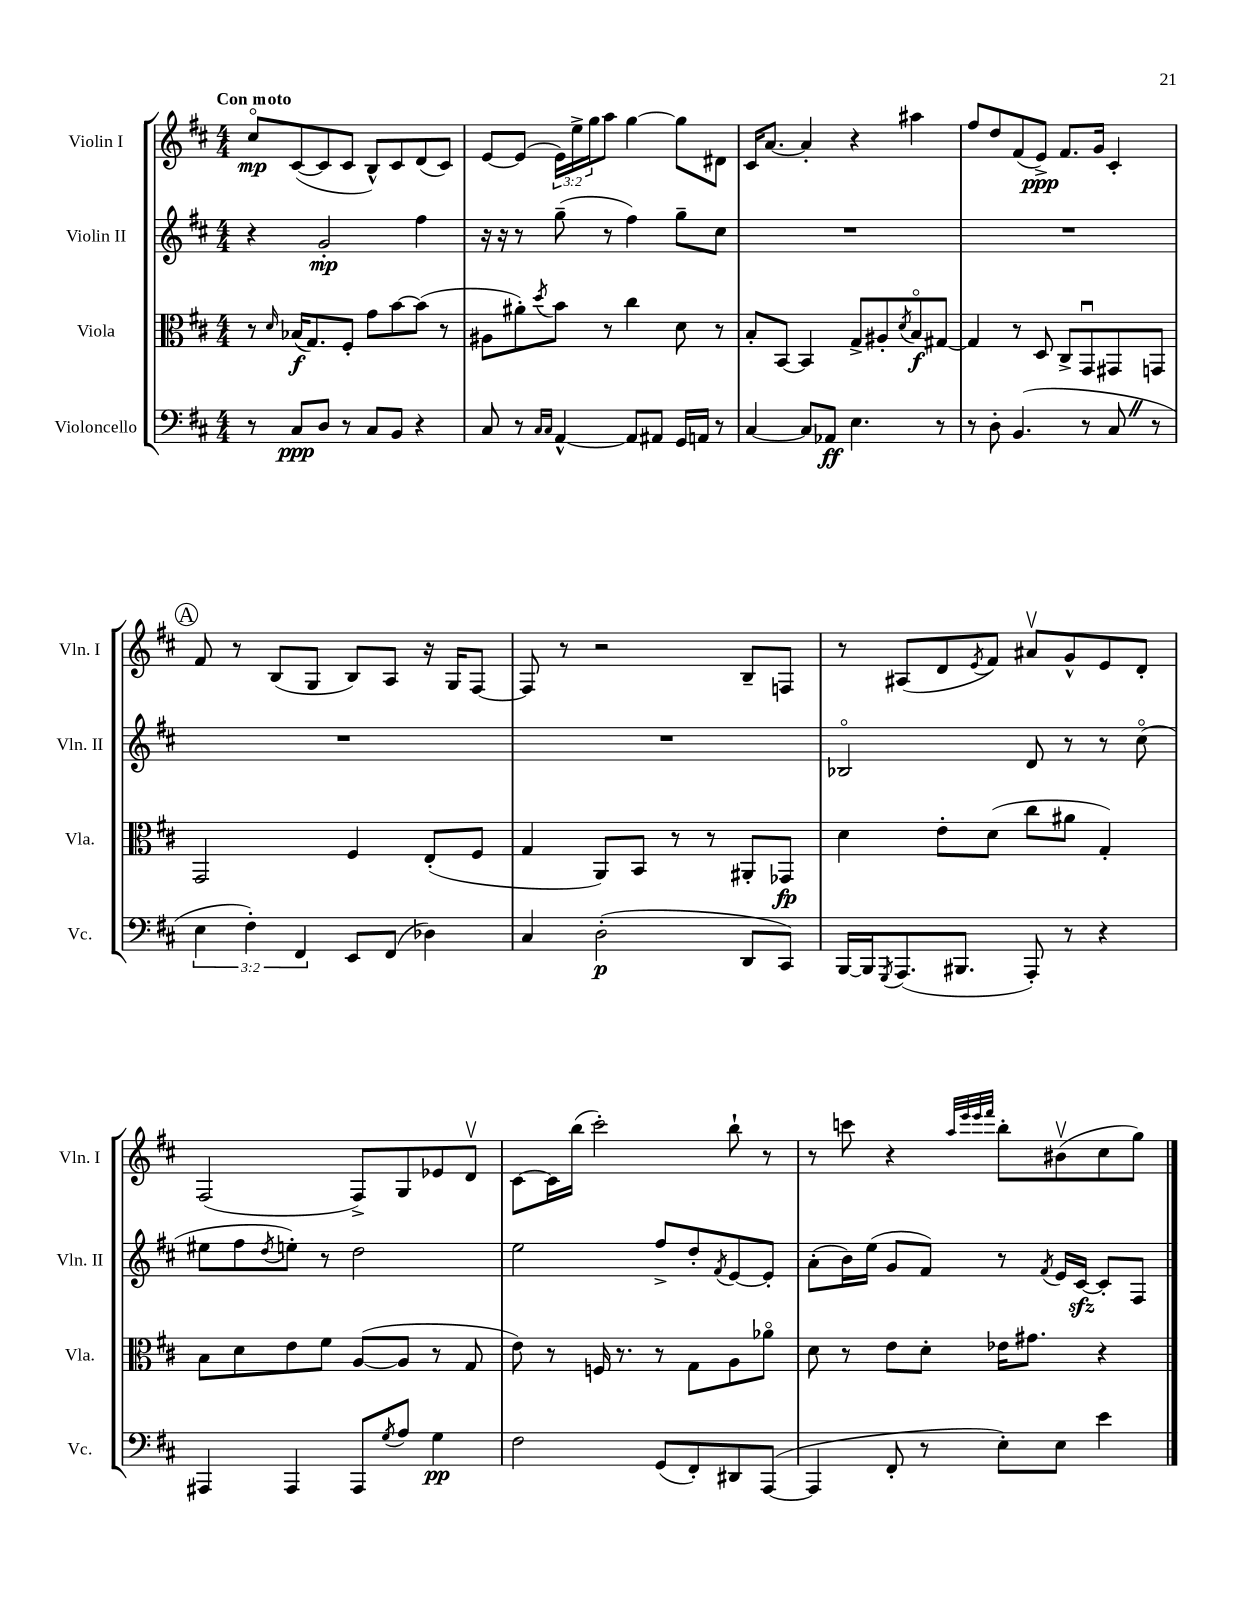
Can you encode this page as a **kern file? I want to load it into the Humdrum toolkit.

**kern	**kern	**kern	**kern
*staff4	*staff3	*staff2	*staff1
*clefF4	*clefC3	*clefG2	*clefG2
*k[f#c#]	*k[f#c#]	*k[f#c#]	*k[f#c#]
*M4/4	*M4/4	*M4/4	*M4/4
8r	8r	4r	8cc#o
.	16qqd	.	.
8C#	(16B-	.	([8c#
.	8.G)	.	.
8D	.	2g'	8c#]
8r	8F#'	.	8c#
8C#	8g	.	8B^^)
8BB	[8b	.	8c#
4r	(8b]	4ff#	(8d
.	8r	.	8c#)
=	=	=	=
8C#	8A#	16r	[8e
.	.	16r	.
8r	8a#')	8r	(8e]
16qqC#	.	.	.
16qqC#	8qdd	.	.
[4AA^^	8b	(8gg~	24e)
.	.	.	24ee^
.	.	.	24gg
.	8r	8r	8aa
8AA]	4cc#	4ff#)	[4gg
8AA#	.	.	.
16GG	8d	8gg~	8gg]
16AA	.	.	.
8r	8r	8cc#	8d#
=	=	=	=
[4C#	8B'	1r	16c#
.	.	.	[8.a
.	[8BB	.	.
8C#]	4BB]	.	4a']
8AA-	.	.	.
4.E	8G^	.	4r
.	8A#'	.	.
.	8qd	.	.
.	8Bo	.	4aa#
8r	[8G#	.	.
=	=	=	=
8r	4G#]	1r	8ff#
8D'	.	.	8dd
(4.BB	8r	.	(8f#
.	8D	.	8e^)
.	8C#^	.	8.f#
8r	8GGu	.	.
.	.	.	16g
8C#	8GG#	.	4c#'
8r	8GG	.	.
=	=	=	=
6E	2GG	1r	8f#
.	.	.	8r
6F#')	.	.	.
.	.	.	(8B
6FF#	.	.	.
.	.	.	8G
8EE	4F#	.	8B)
(8FF#	.	.	8A
4D-)	(8E'	.	16r
.	.	.	16G
.	8F#	.	[8F#
=	=	=	=
4C#	4G	1r	8F#]
.	.	.	8r
(2D'	8AA)	.	2r
.	8BB	.	.
.	8r	.	.
.	8r	.	.
8DD	8AA#'	.	8B~
8CC#)	8GG-	.	8F
=	=	=	=
[16BBB	4d	2B-o	8r
16BBB]	.	.	.
8qGGG	.	.	.
(8.AAA	.	.	(8A#
.	8e'	.	8d
8.BBB#	.	.	.
.	.	.	8qe
.	(8d	.	8f#)
8AAA')	8cc#	8d	8a#v
8r	8a#	8r	8g^^
4r	4G')	8r	8e
.	.	(8cc#o	8d'
=	=	=	=
4AAA#	8B	8ee#	(2F#
.	8d	8ff#	.
.	.	8qdd	.
4AAA#	8e	8ee')	.
.	8f#	8r	.
8AAA#	([8A	2dd	8F#^)
8qG	.	.	.
8A	8A]	.	8G
4G	8r	.	8e-
.	8G	.	8dv
=	=	=	=
2F#	8e)	2ee	[8c#
.	8r	.	16c#]
.	.	.	(16bb
.	16F	.	2ccc#')
.	8.r	.	.
(8GG	8r	8ff#^	.
8FF#')	8G	8dd'	.
.	.	8qf#	.
8DD#	8A	[8e	8bb`
([8AAA	8a-o	8e']	8r
=	=	=	=
4AAA]	8d	(8a'	8r
.	8r	16b)	8ccc
.	.	(16ee	.
8FF#'	8e	8g	4r
8r	8d'	8f#)	.
.	.	.	32qqaa
.	.	.	32qqeee
.	.	.	32qqeee
.	.	.	32qqfff#
8E')	16e-	8r	8bb'
.	8.g#	.	.
.	.	8qf#	.
8E	.	16e	(8b#v
.	.	[16c#	.
4e	4r	8c#']	8cc#
.	.	8F#	8gg)
==	==	==	==
*-	*-	*-	*-
